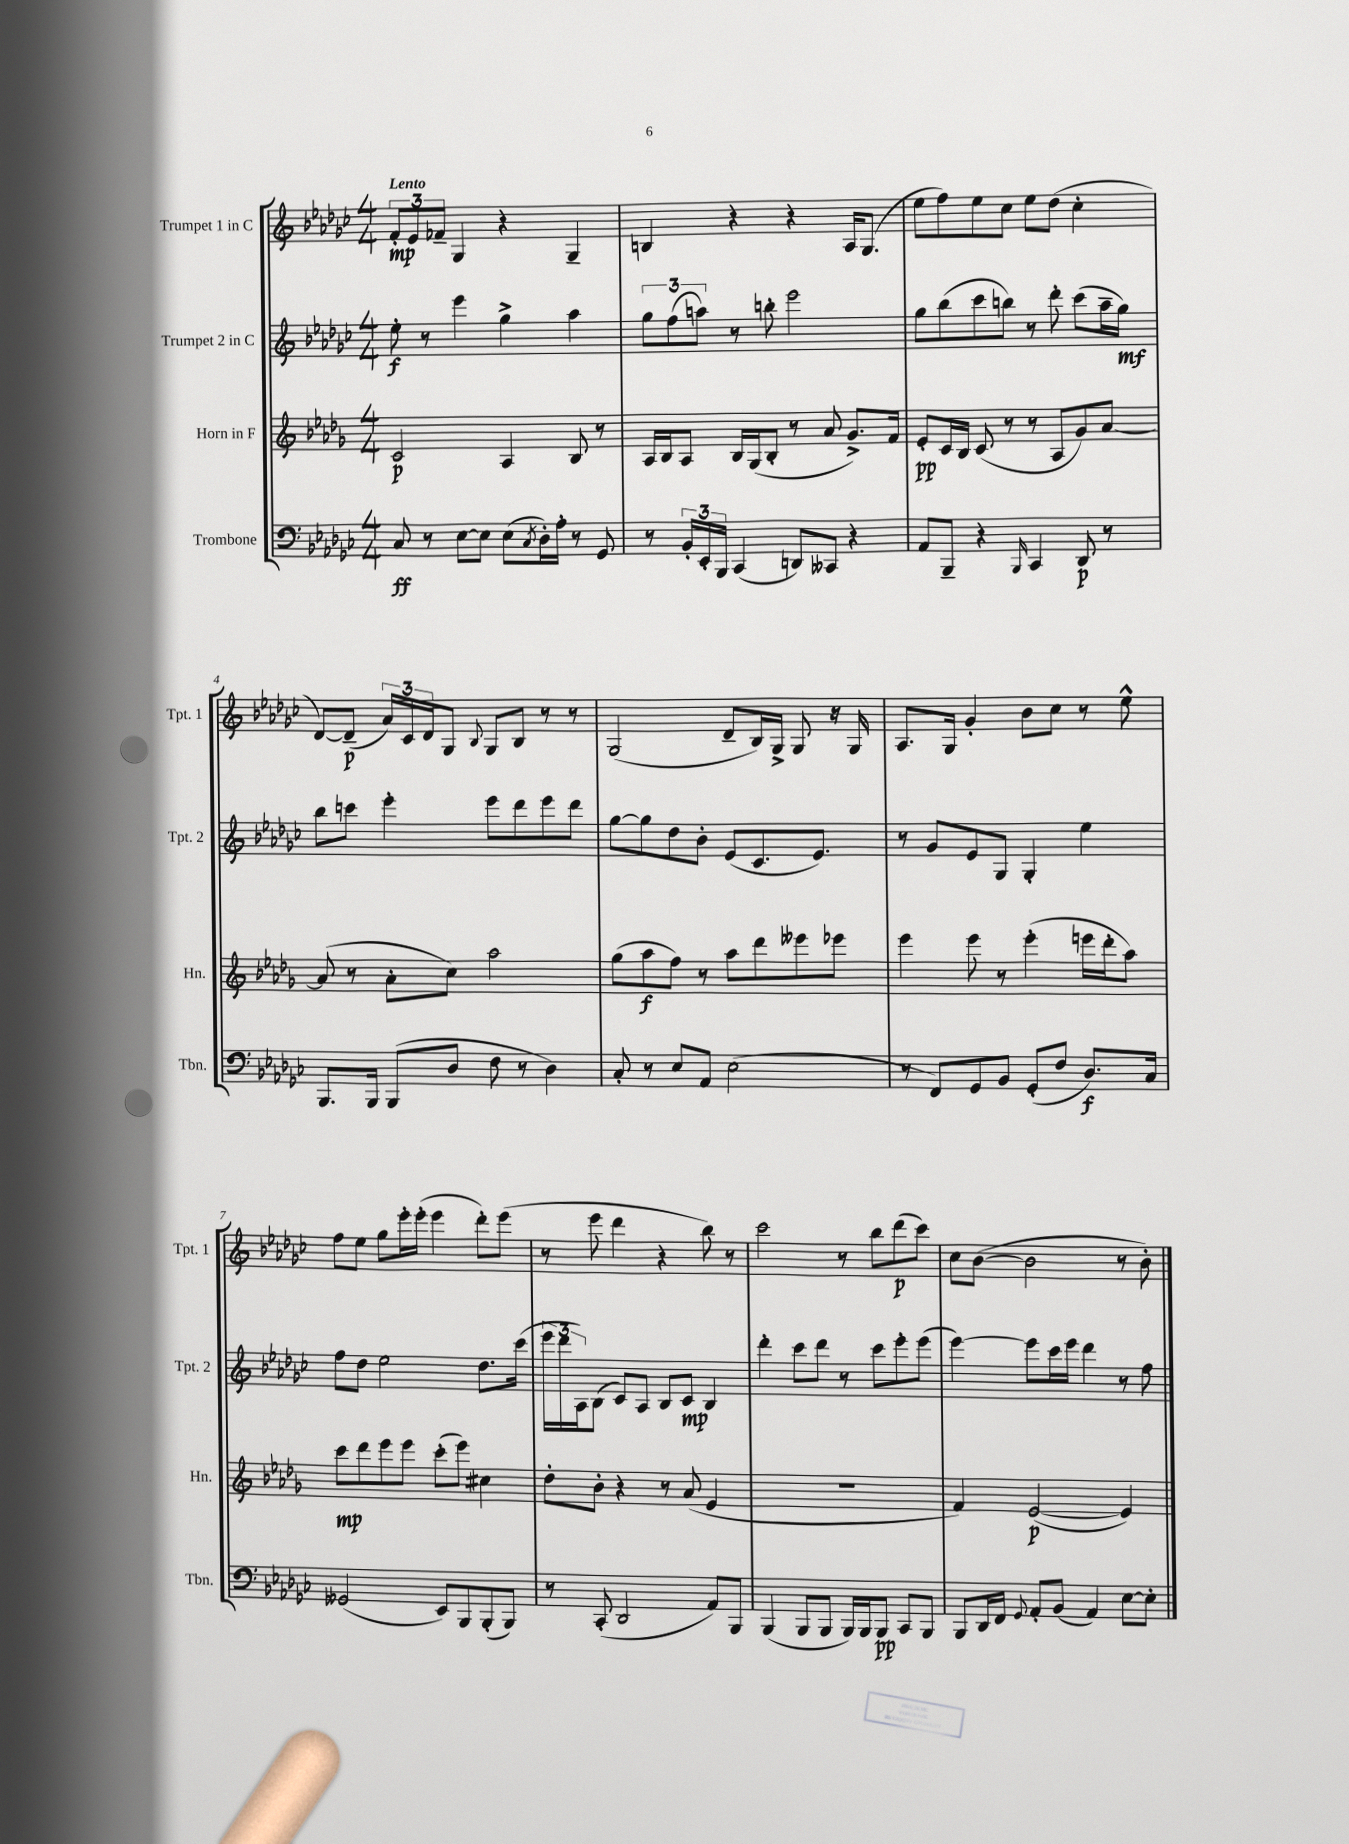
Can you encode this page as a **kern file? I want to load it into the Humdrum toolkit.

**kern	**kern	**kern	**kern
*staff4	*staff3	*staff2	*staff1
*clefF4	*clefG2	*clefG2	*clefG2
*k[b-e-a-d-g-c-]	*k[b-e-a-d-g-]	*k[b-e-a-d-g-c-]	*k[b-e-a-d-g-c-]
*M4/4	*M4/4	*M4/4	*M4/4
8C-	2c	8ee-'	12f'
.	.	.	12e-
8r	.	8r	.
.	.	.	12f-~
[8E-	.	4eee-	4G-
8E-]	.	.	.
(8E-	4A-	4gg-^	4r
8qC-	.	.	.
16D-')	.	.	.
16A-'	.	.	.
8r	8B-	4aa-	4G-~
8GG-	8r	.	.
=	=	=	=
8r	16A-	12gg-	4B
.	16B-	.	.
.	.	(12ff	.
24BB-'	8A-	.	.
24EE-'	.	12aa)	.
24BBB-	.	.	.
(4CC-	16B-	8r	4r
.	(16G-	.	.
.	8B-'	8bb'	.
8DD)	8r	2eee-	4r
8CC--	8a-	.	.
4r	8.g-^)	.	16A-
.	.	.	(8.G-
.	16f	.	.
=	=	=	=
8AA-	8e-'	8gg-	8ee-
8BBB-~	16c	(8bb-	8ff)
.	16B-	.	.
4r	(8c	8ccc-	8ee-
.	8r	8bb)	8cc-
16qqBBB-	.	.	.
4CC-	8r	8r	8ee-
.	8A-	8ddd-'	(8dd-
8DD-	8g-)	(8ccc-	4cc-'
8r	[8a-	16aa-~	.
.	.	16gg-)	.
=	=	=	=
8.BBB-	(8a-]	8bb-	[8d-)
.	8r	8ccc	(8d-~]
16BBB-	.	.	.
(8BBB-	8a-'	4eee-'	24a-)
.	.	.	24c-
.	.	.	24d-
8D-	8cc)	.	8G-
.	.	.	8qqB-
8F	2aa-	8eee-	8G-
8r	.	8ddd-	8B-
4D-)	.	8eee-	8r
.	.	8ddd-	8r
=	=	=	=
8C-'	(8gg-	[8gg-	(2G-
8r	8aa-	8gg-]	.
8E-	8ff)	8dd-	.
8AA-	8r	8b-'	.
(2E-	8aa-	(8e-	8d-~
.	8ddd-	8.c-	16B-)
.	.	.	16G-^
.	8eee--	.	8G-
.	.	8.e-)	.
.	8eee-	.	16r
.	.	.	16G-
=	=	=	=
8r	4eee-	8r	8.A-
8FF)	.	8g-	.
.	.	.	16G-
8GG-	8eee-	8e-	4g-'
8BB-	8r	8G-	.
(8GG-'	(4eee-'	4G-'	8b-
8F	.	.	8cc-
8.D-)	16eee	4ee-	8r
.	16ddd-'	.	.
.	8aa-)	.	8ee-^^
16C-	.	.	.
=	=	=	=
(2GG--	8ccc	8ff	8ff
.	8ddd-	8dd-	8ee-
.	8eee-	2ee-	8gg-
.	8eee-	.	16eee-'
.	.	.	(16eee-'
8EE-)	(8ccc'	.	4eee-
8BBB-	8eee-)	.	.
(8BBB-'	4cc#	8.dd-	8ddd-')
8BBB-)	.	.	(8eee-
.	.	(16ccc-	.
=	=	=	=
8r	8dd-'	24eee-	8r
.	.	24ddd-	.
.	.	24A-)	.
(8CC-'	8b-'	(8B-	8eee-
2DD-	4r	8c-)	4ddd-
.	.	8A-	.
.	8r	8B-	4r
.	(8a-	8c-	.
8AA-)	4e-	4B-	8bb-)
8BBB-	.	.	8r
=	=	=	=
(4BBB-	1r	4ddd-'	2ccc-
8BBB-	.	8ccc-	.
8BBB-	.	8ddd-	.
16BBB-)	.	8r	8r
16BBB-	.	.	.
8BBB-	.	8ccc-	8bb-
8CC-	.	8eee-'	(8ddd-
8BBB-	.	(8eee-	8ccc-)
=	=	=	=
8BBB-	4f)	[4eee-)	8cc-
16DD-	.	.	([8b-
16FF	.	.	.
8qqGG-	.	.	.
8AA-'	([2e-	8eee-]	2b-]
(8BB-	.	16ccc-	.
.	.	16eee-	.
4AA-)	.	4ddd-	.
[8E-	4e-])	8r	8r
8E-']	.	8ff	8b-')
==	==	==	==
*-	*-	*-	*-
